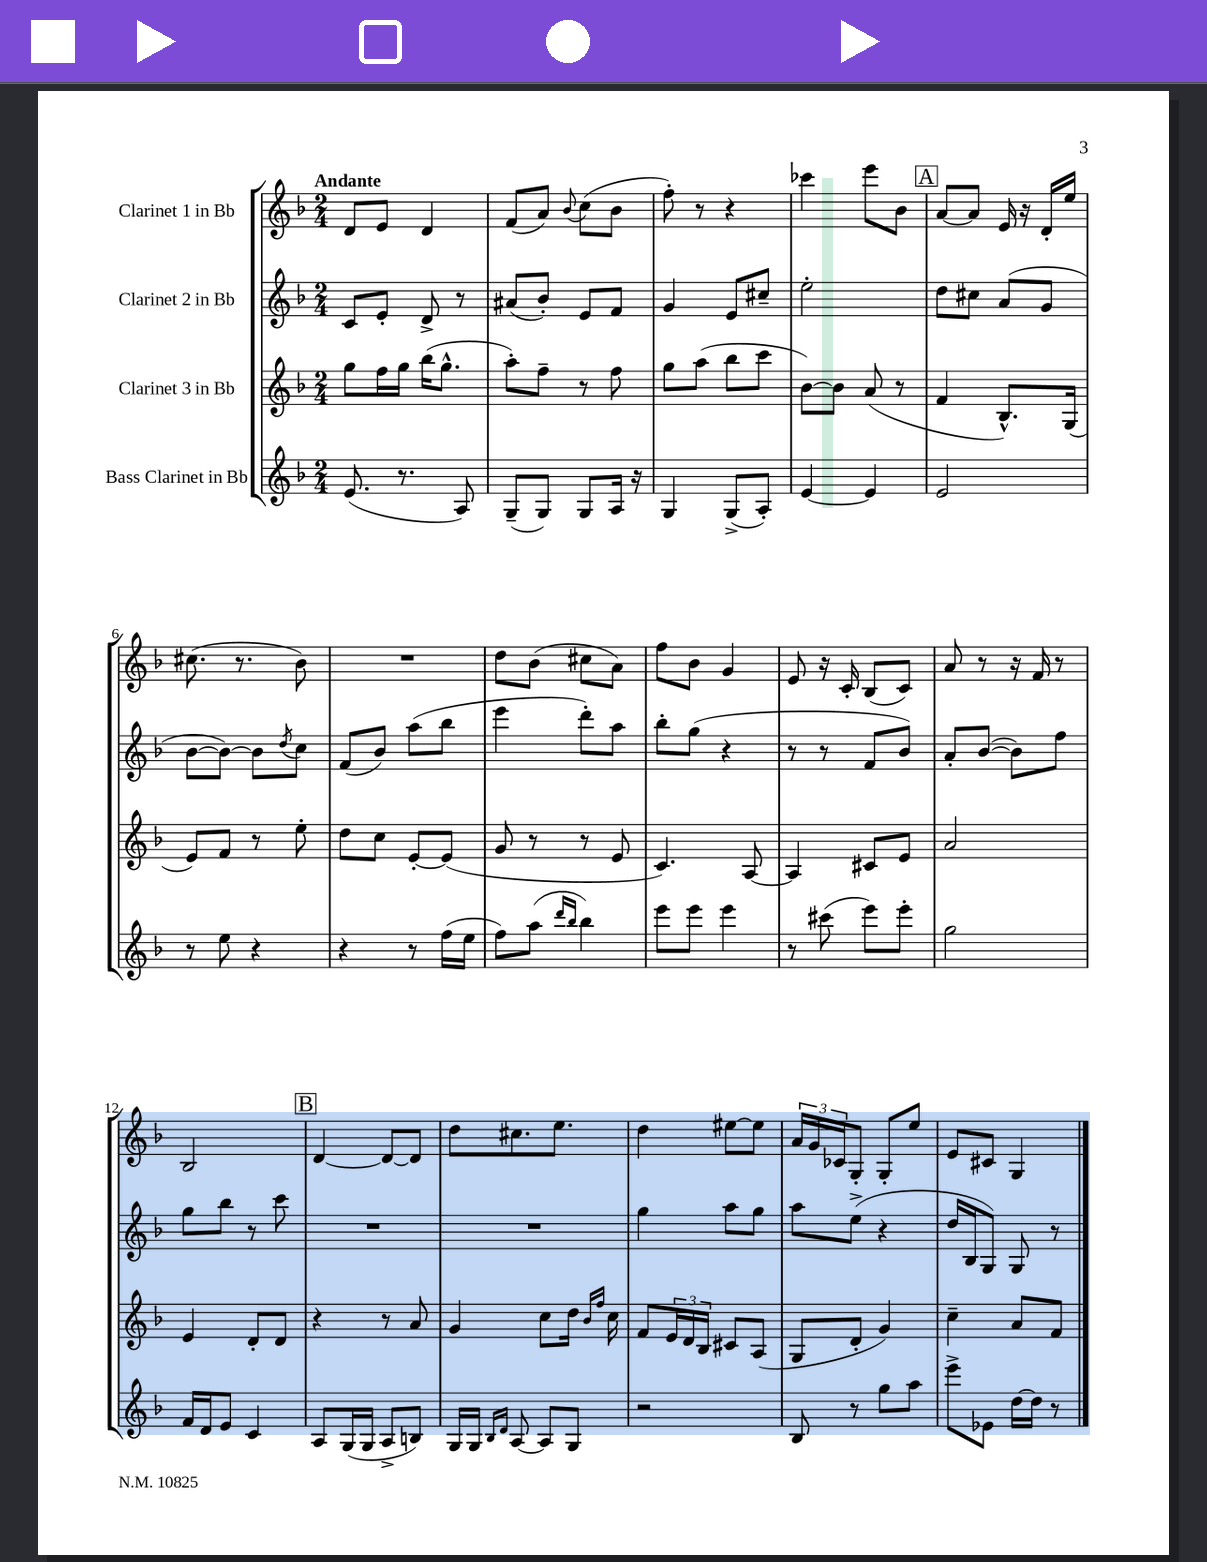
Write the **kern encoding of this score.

**kern	**kern	**kern	**kern
*staff4	*staff3	*staff2	*staff1
*clefG2	*clefG2	*clefG2	*clefG2
*k[b-]	*k[b-]	*k[b-]	*k[b-]
*M2/4	*M2/4	*M2/4	*M2/4
(8.e	8gg	8c	8d
.	16ff	8e'	8e
8.r	16gg	.	.
.	(16bb-	8d^	4d
.	8.gg^^	.	.
8A)	.	8r	.
=	=	=	=
(8G~	8aa')	(8a#	(8f
8G)	8ff~	8b-')	8a)
.	.	.	8qqb-
8G	8r	8e	(8cc
16A	8ff	8f	8b-
16r	.	.	.
=	=	=	=
4G	8gg	4g	8ff')
.	(8aa	.	8r
(8G^	8bb-	8e	4r
8A')	8ccc	8cc#~	.
=	=	=	=
[4e	[8b-)	2ee'	4ccc-
.	8b-]	.	.
4e]	(8a	.	8eee
.	8r	.	8b-
=	=	=	=
2e	4f	8dd	[8a
.	.	8cc#	8a]
.	8.B-^^)	(8a	16e
.	.	.	16r
.	.	8g	16d'
.	(16G	.	16ee
=	=	=	=
8r	8e)	[8b-	(8.cc#
8ee	8f	8b-_)	.
.	.	.	8.r
4r	8r	8b-]	.
.	.	8qdd	.
.	8ee'	8cc	8b-)
=	=	=	=
4r	8dd	(8f	2r
.	8cc	8b-)	.
8r	[8e'	(8aa	.
(16ff	(8e]	8bb-	.
16ee	.	.	.
=	=	=	=
8ff)	8g	4eee	8dd
(8aa	8r	.	(8b-
16qqddd	.	.	.
16qqbb-	.	.	.
4bb-)	8r	8ddd')	8cc#
.	8e	8aa	8a)
=	=	=	=
8eee	4.c)	8bb-'	8ff
8eee	.	(8gg	8b-
4eee	.	4r	4g
.	[8A	.	.
=	=	=	=
8r	4A]	8r	8e
(8ccc#	.	8r	16r
.	.	.	16c'
8eee)	8c#	8f	(8B-
8eee'	8e	8b-)	8c)
=	=	=	=
2gg	2a	8a'	8a
.	.	([8b-	8r
.	.	8b-])	16r
.	.	.	16f
.	.	8ff	8r
=	=	=	=
16f	4e	8gg	2B-
16d	.	.	.
8e	.	8bb-	.
4c	8d'	8r	.
.	8d	8ccc	.
=	=	=	=
8A	4r	2r	[4d
(16G	.	.	.
16G	.	.	.
8A^	8r	.	8d_
8B)	8a	.	8d]
=	=	=	=
16G	4g	2r	8dd
16G	.	.	.
16qqB-	.	.	.
16qqd	.	.	.
[8A	.	.	8.cc#
8A]	8cc	.	.
.	.	.	8.ee
8G	16dd	.	.
.	16qqb-	.	.
.	16qqff	.	.
.	16cc	.	.
=	=	=	=
2r	8f	4gg	4dd
.	24e	.	.
.	24d	.	.
.	24B-	.	.
.	8c#	8aa	[8ee#
.	(8A	8gg	8ee#]
=	=	=	=
8B-	8G	8aa	24a
.	.	.	24g
.	.	.	24c-
8r	8d'	(8ee^	8G'
8gg	4g)	4r	8G'
8aa	.	.	8ee
=	=	=	=
8eee^	4cc~	16dd	8e
.	.	16B-	.
8e-	.	8G)	8c#
[16dd	8a	8G	4G
16dd]	.	.	.
8r	8f	8r	.
==	==	==	==
*-	*-	*-	*-
